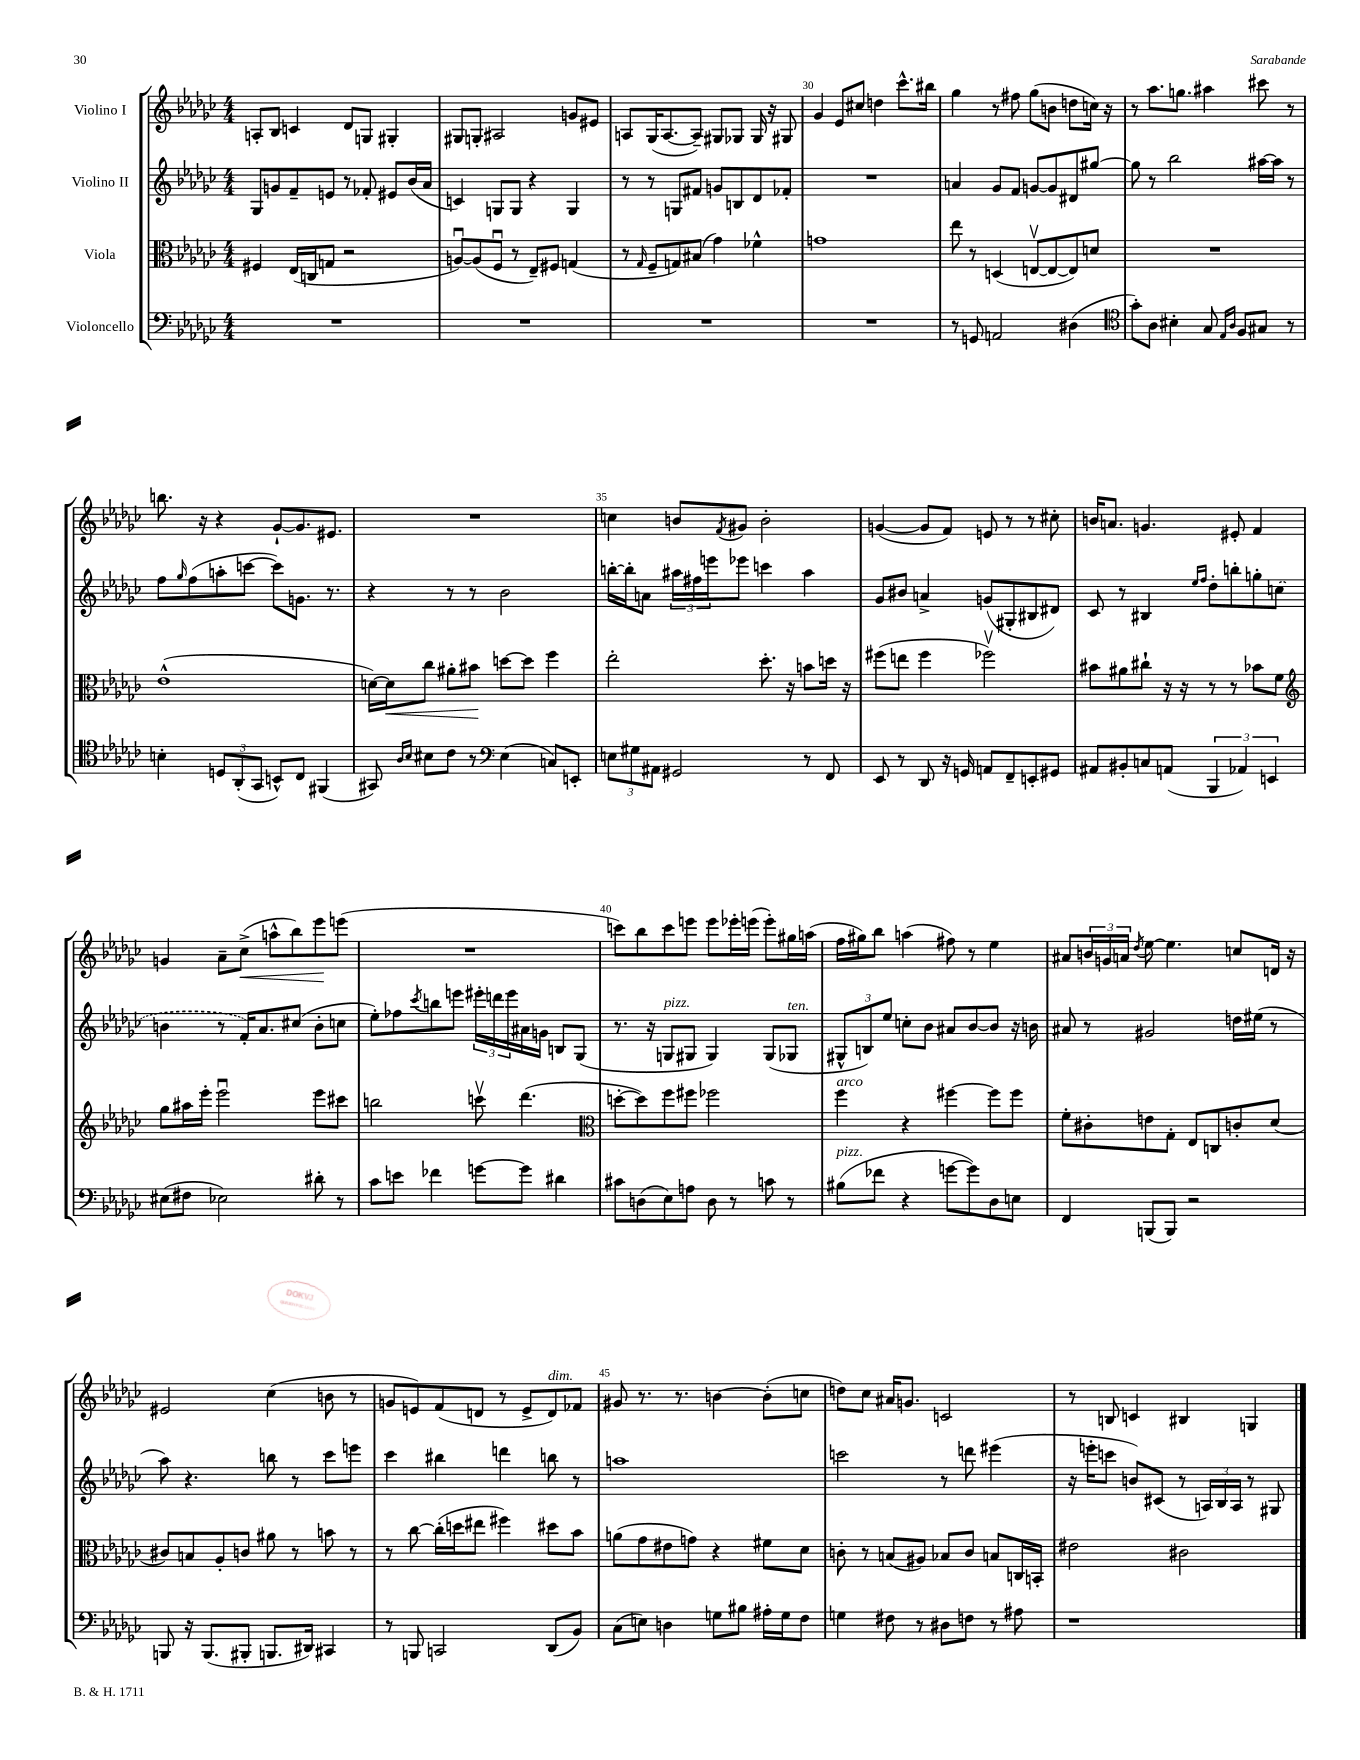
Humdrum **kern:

**kern	**kern	**kern	**kern
*staff4	*staff3	*staff2	*staff1
*clefF4	*clefC3	*clefG2	*clefG2
*k[b-e-a-d-g-c-]	*k[b-e-a-d-g-c-]	*k[b-e-a-d-g-c-]	*k[b-e-a-d-g-c-]
*M4/4	*M4/4	*M4/4	*M4/4
1r	4F#	8G-	8A'
.	.	8g	8B-
.	(16E-	8f~	4c
.	16C	.	.
.	8G	8e	.
.	2r	8r	8d-
.	.	8f-'	8G
.	.	8e#	4G#'
.	.	(16b-	.
.	.	16a-	.
=	=	=	=
1r	[8Au)	4c)	8G#
.	(8A]	.	8G'
.	8Fu	8G	2A#
.	8r	8G	.
.	8E-~)	4r	.
.	8F#	.	.
.	(4G	4G	8g
.	.	.	8e#
=	=	=	=
1r	8r	8r	8A
.	16qqG-	.	.
.	8F~	8r	(16G-
.	.	.	[8.A
.	8G)	8G	.
.	(8B#	8f#	8A~])
.	4g-)	8g	8G#
.	.	8B	8G-
.	4f-^^	8d-	16G-
.	.	.	16r
.	.	8f-'	8G#
=	=	=	=
1r	1g	1r	4g-
.	.	.	8e-
.	.	.	8cc#
.	.	.	4dd
.	.	.	8.ccc-^^
.	.	.	16bb#
=	=	=	=
8r	8ee-	4a	4gg-
8GG	8r	.	.
2AA	(4D	8g-	8r
.	.	8f	8ff#
.	[8Ev	[8g	(8gg-
.	8E_	8g]	8b
(4D#	8E])	8d#	8dd
.	8d	[8gg#	16cc)
.	.	.	16r
=	=	=	=
*clefC4	*	*	*
8g-')	1r	8gg#]	8r
8A-	.	8r	8.aa-
4B#'	.	2bb-	.
.	.	.	8.gg
8G-	.	.	4aa#
16qqE-	.	.	.
16qqA-	.	.	.
8F	.	.	.
8G#	.	[16aa#	8ccc#
.	.	16aa#]	.
8r	.	8r	8r
=	=	=	=
4B'	(1e-^^	8ff	8.bb
.	.	16qqgg-	.
.	.	(8ff	.
.	.	.	16r
12D	.	8aa'	4r
(12AA-'	.	.	.
.	.	[8ccc	.
12GG-	.	.	.
8BB^^)	.	8ccc])	[8g-`
8C-	.	8.g	8.g-]
(4FF#	.	.	.
.	.	8.r	8.e#
=	=	=	=
8GG#)	[16d)	4r	1r
.	16d]	.	.
16qqA-	.	.	.
16qqB-	.	.	.
8B#	8cc-	.	.
8c-	8a#'	8r	.
8r	8b#	8r	.
*clefF4	*	*	*
(4E-	[8dd	2b-	.
.	8dd]	.	.
8C)	4ff	.	.
8EE'	.	.	.
=	=	=	=
12E	2ee-'	[16bb'	4cc
.	.	16bb']	.
12G#	.	.	.
.	.	8a	.
12AA#	.	.	.
2GG#	.	24aa#	8b
.	.	24ff#	.
.	.	24eee	.
.	.	.	8qf
.	.	8eee-	8g#
.	8.dd-'	4ccc	2b'
.	16r	.	.
8r	8b	4aa#	.
8FF	16dd	.	.
.	16r	.	.
=	=	=	=
8EE-	(8ff#	8g-	([4g
8r	8ee	8b#	.
8DD-	4ff#	4a^	8g]
16r	.	.	8f)
16GG	.	.	.
8AA	2ff-v)	(8g	8e
8FF~	.	8G#'	8r
8EE'	.	8B#	8r
8GG#	.	8d#)	8cc#'
=	=	=	=
8AA#	8b#	8c-	16b
.	.	.	8.a
8BB#'	8a#	8r	.
8C	8cc#`	4B#	4.g
(8AA	16r	.	.
.	16r	.	.
.	.	16qqee-	.
.	.	16qqff	.
6BBB-	8r	8dd-'	.
.	8r	8bb'	8e#'
6AA-)	.	.	.
.	8b-	8gg'	4f
6EE	.	.	.
.	8f	(8cc	.
=	=	=	=
*	*clefG2	*	*
(8E#	8gg-	4b	4g
8F#	16aa#	.	.
.	16eee-'	.	.
2E-)	2eee-u	8r	8a-~
.	.	16f')	(8cc-^
.	.	8.a-	.
.	.	.	8aa^^
.	.	(8cc#	8bb-)
8d#'	8eee-	8b'	8eee-
8r	8ccc#	8cc	(8eee
=	=	=	=
8c-	2bb	8ee-')	1r
8e	.	8ff-	.
.	.	8qccc-	.
4f-	.	8bb	.
.	.	8eee	.
[8g	8cccv	24eee#'	.
.	.	24ddd	.
.	.	24eee#	.
8g]	(4.ddd-	16a#	.
.	.	16g	.
4d#	.	8B	.
.	.	(8G-	.
=	=	=	=
*	*clefC3	*	*
8c#	[8dd'	8.r	8ccc)
(8D	8dd])	.	8bb-
.	.	16r	.
8E-)	8ff	8G	8ccc
8A	8ff#	8G#	8eee
8D	2ff-	4G#)	8eee
8r	.	.	16eee-'
.	.	.	(16eee
8c	.	(8G#	8eee')
8r	.	8G-	16gg#
.	.	.	(16aa
=	=	=	=
(8B#	4ff	12G#^^	16ff
.	.	.	16gg#)
.	.	12B)	.
8f-	.	.	8bb-
.	.	12ee-	.
4r	4r	8cc'	(4aa
.	.	8b-	.
[8g	[4ff#	8a#	8ff#)
8g])	.	[8b-	8r
8D-	8ff#]	8b-]	4ee-
8E	8ff#	16r	.
.	.	16b	.
=	=	=	=
4FF	8f'	8a#	8a#
.	8c#'	8r	24b
.	.	.	24g
.	.	.	24a
.	.	.	8qdd-
(8BBB	8e	2g#	[8ee-
8BBB)	8G-'	.	4.ee-]
2r	8E-	.	.
.	8C	.	.
.	8c'	16dd	8cc
.	.	(16ee#	.
.	(8d-	8r	16d
.	.	.	16r
=	=	=	=
8BBB	8c#)	8aa-)	2e#
16r	8B	4.r	.
(8.BBB	.	.	.
.	8A-'	.	.
8BBB#'	8c	.	.
8.BBB	8a#	8bb	(4cc-
.	8r	8r	.
16DD#)	.	.	.
4CC#	8b	8ccc-	8b
.	8r	8eee	8r
=	=	=	=
8r	8r	4ccc-	8g
8BBB	[8cc-	.	8e)
2CC	(16cc-']	4bb#	(8f
.	16dd	.	.
.	8ee#	.	8d
.	4ff#)	4ddd	8r
.	.	.	8e^
(8DD-	8dd#	8bb	8d)
8BB-)	8b-	8r	8f-
=	=	=	=
(8C-	(8a	1aa	8g#
8E)	8g-	.	8.r
4D	8e#	.	.
.	.	.	8.r
.	8g)	.	.
8G	4r	.	[4b
8B#	.	.	.
16A#'	8f#	.	(8b']
16G	.	.	.
8F	8d-	.	8cc
=	=	=	=
4G	8c'	2ccc	8dd)
.	8r	.	8cc-
8F#	(8B	.	16a#
.	.	.	8.g
8r	8A#)	.	.
8D#	8B-	8r	2c
8F	8c	8ddd	.
8r	8B	(4eee#	.
8A#	16C	.	.
.	16BB'	.	.
=	=	=	=
1r	2e#	16r	8r
.	.	16eee'	.
.	.	8ccc	8B
.	.	8b)	4c
.	.	(8c#	.
.	2c#	8r	4B#
.	.	24A)	.
.	.	24B-	.
.	.	24A	.
.	.	8r	4G
.	.	8G#	.
==	==	==	==
*-	*-	*-	*-
